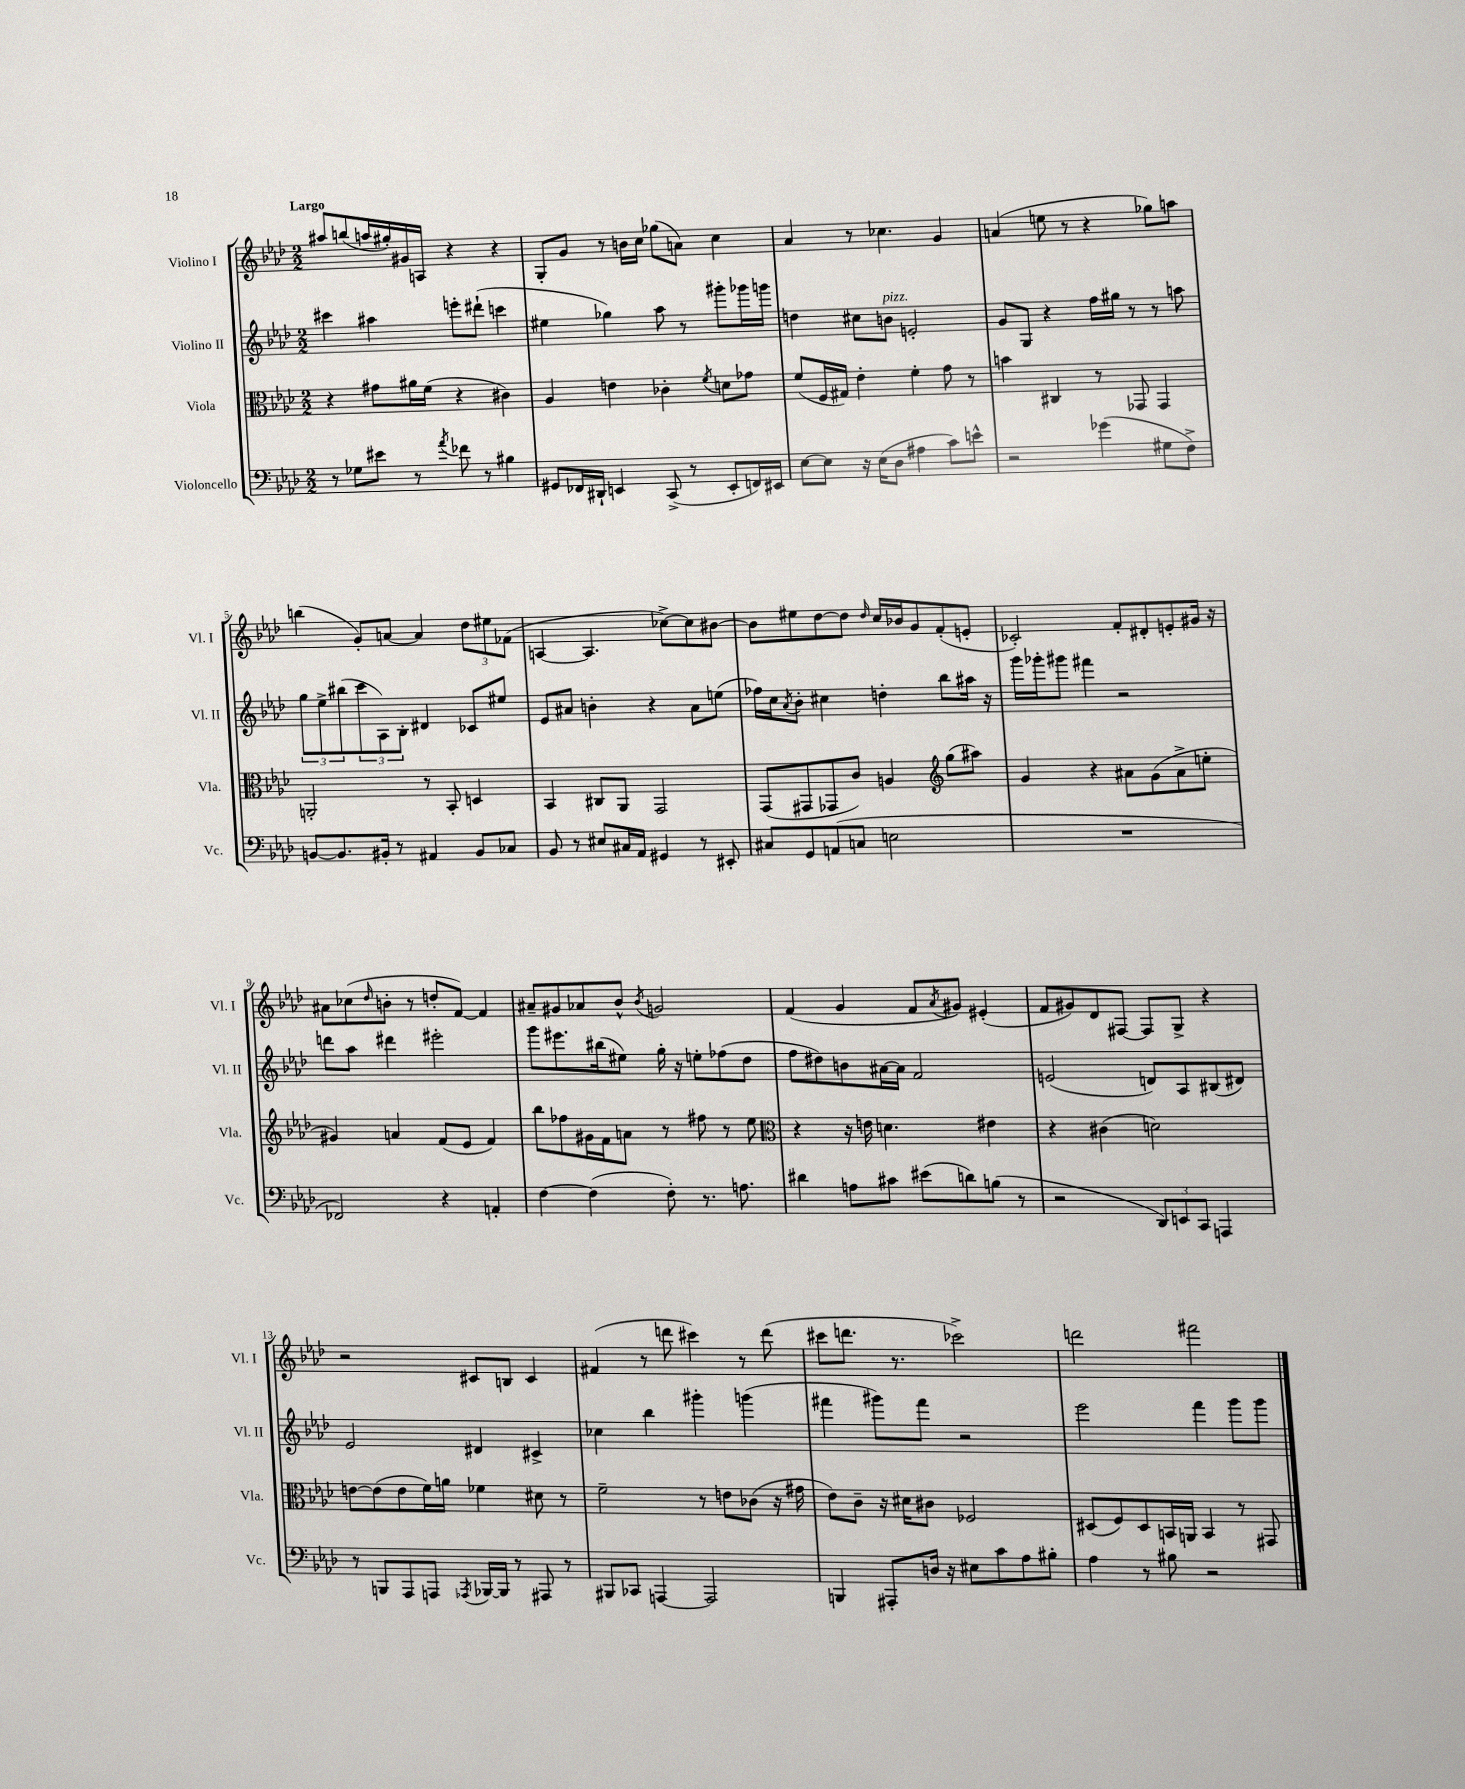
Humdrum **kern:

**kern	**kern	**kern	**kern
*staff4	*staff3	*staff2	*staff1
*clefF4	*clefC3	*clefG2	*clefG2
*k[b-e-a-d-]	*k[b-e-a-d-]	*k[b-e-a-d-]	*k[b-e-a-d-]
*M2/2	*M2/2	*M2/2	*M2/2
8r	4r	4ccc#	8aa#
8G-	.	.	(8bb
8e#	8g#	4aa#	16aa
.	.	.	16gg#')
8r	16a#	.	16g#
.	(16f	.	16A
8qa-	.	.	.
8f-	4r	8eee'	4r
8r	.	(8ddd#`	.
4B#	4c#)	4ccc	4r
=	=	=	=
8GG#	4A-	4ee#	8G'
16FF-	.	.	8g
16DD#`	.	.	.
4EE	4e	4gg-)	8r
.	.	.	16b
.	.	.	16cc
(8CC^	4c-'	8aa-	(8gg-
8r	.	8r	8a)
.	8qf	.	.
8EE'	8d	8ggg#'	4cc
16FF)	8g-	16ggg-	.
16EE#	.	16ggg	.
=	=	=	=
[8E-	(8f	4dd	4a-
8E-]	16F	.	.
.	16G#)	.	.
16r	4e-'	8cc#	8r
(16E-	.	.	.
8D-	.	8b	4.cc-
4A#	4f'	2e'	.
8c)	8g	.	4g
8e^^	8r	.	.
=	=	=	=
2r	4b	8g	(4a
.	.	8G	.
.	4C#	4r	8ee
.	.	.	8r
(4g-	8r	16ff	4r
.	.	16gg#	.
.	8GG-	8r	.
8G#	4GG-	8r	8gg-)
8F^)	.	8aa	8aa
=	=	=	=
[8BB	2AA'	12gg	(4bb
.	.	12ee-^	.
8.BB]	.	.	.
.	.	(12bb#	.
.	.	12ccc	8g')
16BB#'	.	.	.
.	.	12A-)	.
8r	.	.	[8a
.	.	12B-'	.
4AA#	8r	4d#	4a]
.	8BB-'	.	.
8BB#	4D	8c-	12dd-
.	.	.	12ee#
8C-	.	8ee#	.
.	.	.	(12f-
=	=	=	=
8BB-	4BB-	8e-	[4A
8r	.	8a#	.
8E#	8C#	4b'	4.A]
16C#	8AA-	.	.
16AA-	.	.	.
4GG#	2GG	4r	.
.	.	.	[8cc-^)
8r	.	8a#	8cc-]
8EE#'	.	(8ee	[8b#
=	=	=	=
8C#	(8GG	16ff-)	8b#]
.	.	16cc	.
.	.	8qa-	.
8GG	8GG#	8b-'	8ee#
(8AA	8GG-	4cc#	[8dd-
8C	8c)	.	8dd-]
.	.	.	16qqdd-
2E	4A	4dd'	16cc
.	.	.	16b-
.	.	.	8g
*	*clefG2	*	*
.	(8gg	8bb-	(8f'
.	8aa#)	16aa#	8e'
.	.	16r	.
=	=	=	=
1r	4g	16ggg	2c-')
.	.	16ggg-'	.
.	.	8ggg#	.
.	4r	4fff#	.
.	8a#	2r	8f'
.	(8g	.	8d#'
.	8a#^	.	8e'
.	8ee'	.	16g#
.	.	.	16r
=	=	=	=
2FF-)	4g#)	8ddd	8a#
.	.	8aa-	(8cc-
.	.	.	16qqdd-
.	4a	4ddd#	8b'
.	.	.	8r
4r	(8f	2eee#'	8dd'
.	8e-	.	[8f)
4AA'	4f)	.	4f]
=	=	=	=
[4F	8bb-	8ggg	8a#~
.	8ff-	8.eee#	8g#
(4F]	16g#	.	8a-
.	16f	(16bb#	.
.	8a	8ee#)	8b-^^
.	.	.	8qb-
8F')	8r	16gg'	2g
.	.	16r	.
8.r	8ff#	8ee'	.
.	8r	(8ff-	.
8.A	.	.	.
.	8ee-	8dd-	.
=	=	=	=
*	*clefC3	*	*
4d#	4r	8ff	(4f
.	.	8dd#)	.
8A	16r	8b	4g
.	16e	.	.
8c#	4.d	[16a#	.
.	.	16a#]	.
(8e#	.	2f	8f
.	.	.	8qa-
8d)	.	.	8g#)
(8B	4e#	.	(4e#'
8r	.	.	.
=	=	=	=
2r	4r	(2e	8f
.	.	.	8g#)
.	(4c#	.	8d-
.	.	.	[8F#
12DD-)	2d)	8d)	8F#]
12EE	.	.	.
.	.	8A-	8G^
12CC	.	.	.
4AAA	.	(8B#	4r
.	.	8d#)	.
=	=	=	=
8r	[8e	2e-	2r
8BBB	(8e]	.	.
8AAA-	8e	.	.
8AAA	16f)	.	.
.	16a	.	.
8qAAA-	.	.	.
[16BBB-	4f-	4d#	8c#
16BBB-]	.	.	.
8r	.	.	8B
8AAA#	8d#	4c#^	4c#
8r	8r	.	.
=	=	=	=
8BBB#	2f~	4cc-	(4f#
8CC-	.	.	.
[4AAA	.	4bb-	8r
.	.	.	8ddd
2AAA]	8r	4ggg#'	4ccc#)
.	8e	.	.
.	(8c-	(4ggg	8r
.	16r	.	(8ddd
.	16g#	.	.
=	=	=	=
4BBB	8e-)	4fff#	8ccc#
.	8c~	.	8.ddd
8AAA#'	16r	8ggg#)	.
.	16d#	.	8.r
16D	8c#	8fff#	.
16r	.	.	.
8E#	2F-	2r	2ccc-^)
8c	.	.	.
8A-	.	.	.
8B#'	.	.	.
=	=	=	=
4A-	(8D#	2eee-	2ddd
.	8F)	.	.
8r	8D#	.	.
8B#	16BB	.	.
.	16AA	.	.
2r	4BB	4fff	2fff#
.	8r	8ggg	.
.	8GG#	8ggg	.
==	==	==	==
*-	*-	*-	*-
